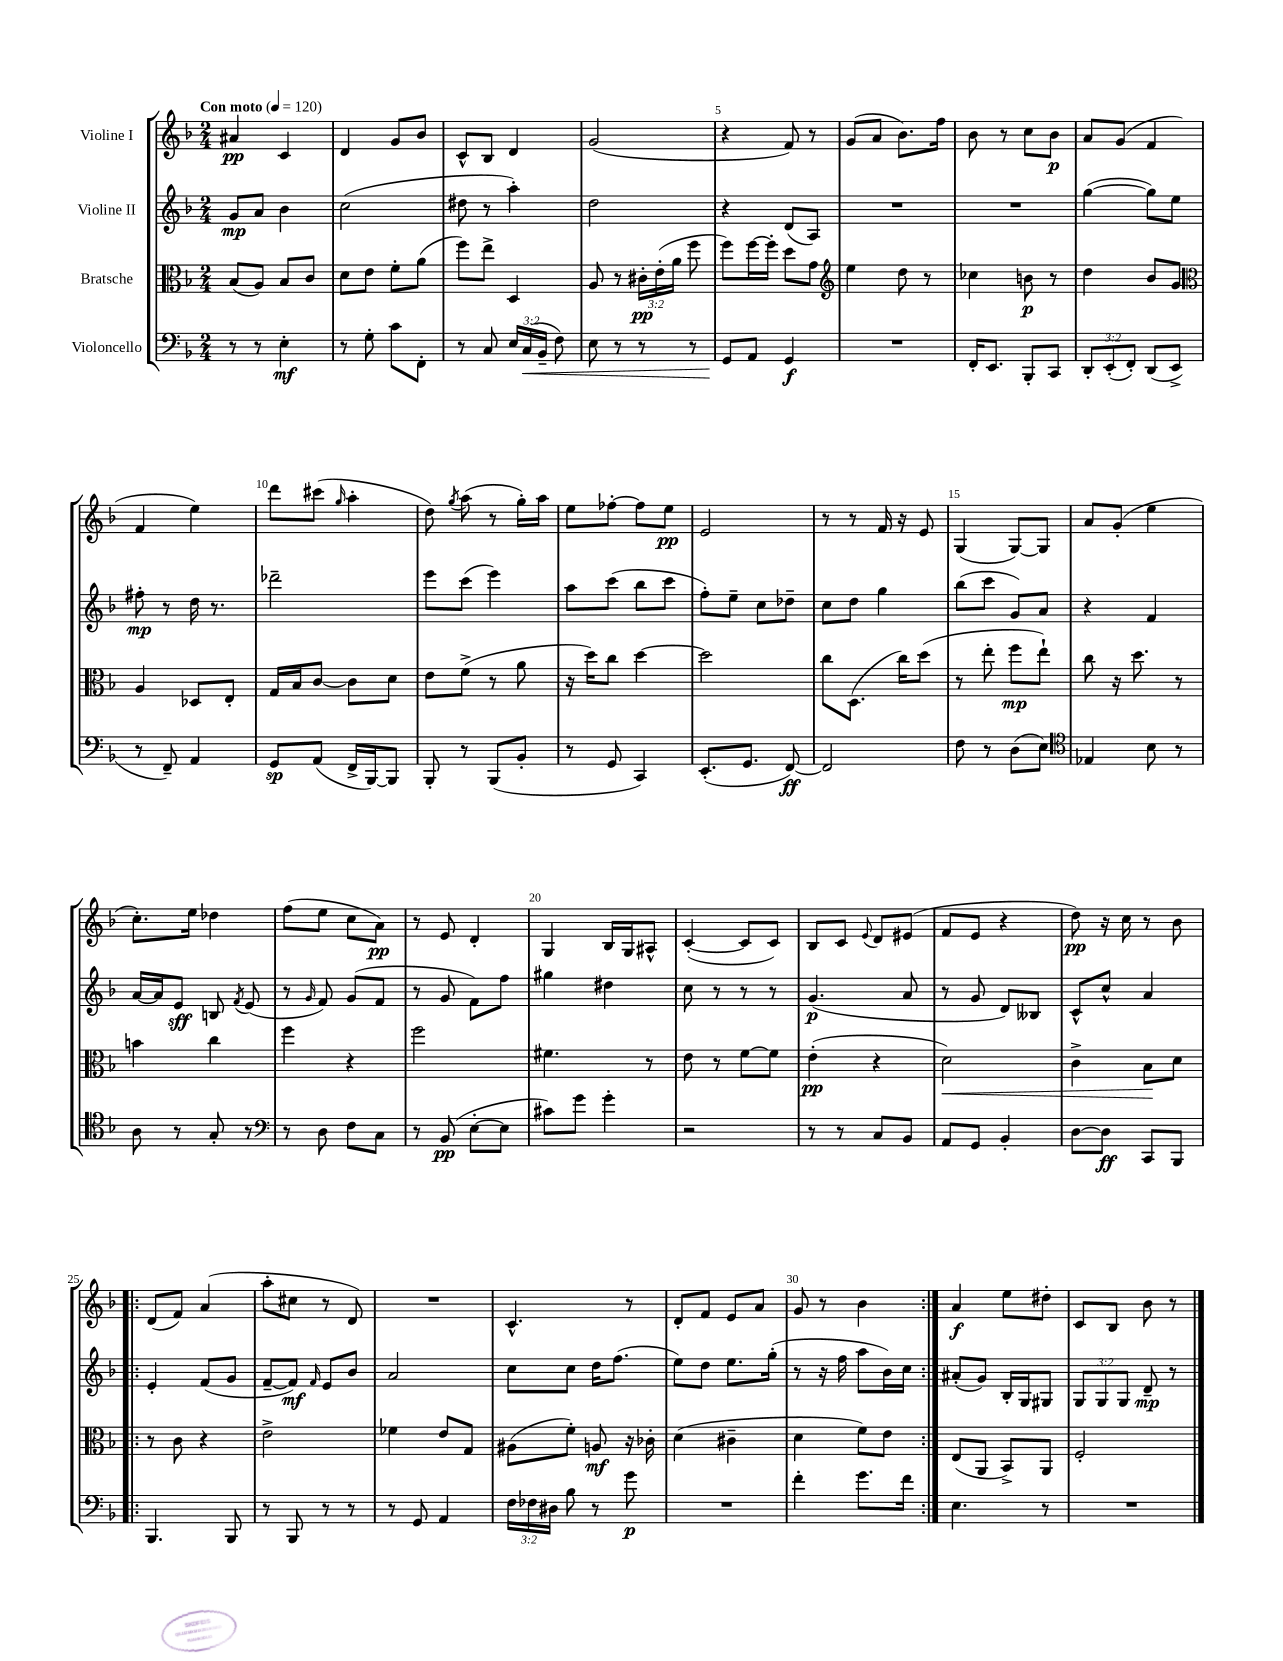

**kern	**kern	**kern	**kern
*staff4	*staff3	*staff2	*staff1
*clefF4	*clefC3	*clefG2	*clefG2
*k[b-]	*k[b-]	*k[b-]	*k[b-]
*M2/4	*M2/4	*M2/4	*M2/4
*MM120	*MM120	*MM120	*MM120
8r	(8B-	8g	4a#
8r	8A)	8a	.
4E'	8B-	4b-	4c
.	8c	.	.
=	=	=	=
8r	8d	(2cc	4d
8G'	8e	.	.
8c	8f'	.	8g
8FF'	(8a	.	8b-
=	=	=	=
8r	8ff)	8dd#	8c^^
8C	8ee^	8r	8B-
24E	4D	4aa')	4d
(24C	.	.	.
24BB-~	.	.	.
8F)	.	.	.
=	=	=	=
8E	8A	2dd	(2g
8r	8r	.	.
8r	24c#'	.	.
.	(24e'	.	.
.	24a	.	.
8r	8ff	.	.
=	=	=	=
8GG	8ff)	4r	4r
8AA	[16ff	.	.
.	16ff']	.	.
4GG	8dd	(8d	8f)
.	8g	8A)	8r
=	=	=	=
*	*clefG2	*	*
2r	4ee	2r	(8g
.	.	.	8a
.	8dd	.	8.b-)
.	8r	.	.
.	.	.	16ff
=	=	=	=
16FF'	4cc-	2r	8b-
8.EE	.	.	.
.	.	.	8r
8BBB-'	8b	.	8cc
8CC	8r	.	8b-
=	=	=	=
12DD'	4dd	([4gg	8a
(12EE'	.	.	.
.	.	.	(8g
12FF')	.	.	.
(8DD	8b-	8gg])	4f
8EE^	8g	8ee	.
=	=	=	=
*	*clefC3	*	*
8r	4A	8ff#'	4f
8FF~)	.	8r	.
4AA	8D-	16dd	4ee)
.	.	8.r	.
.	8E'	.	.
=	=	=	=
8GG	16G	2ddd-~	8ddd
.	16B-	.	.
(8AA	[8c	.	(8ccc#
.	.	.	16qqgg
16FF^	8c]	.	4aa'
[16BBB-)	.	.	.
8BBB-]	8d	.	.
=	=	=	=
8BBB-'	8e	8eee	8dd)
.	.	.	8qgg
8r	(8f^	(8ccc	(8aa
(8BBB-	8r	4eee)	8r
8BB-'	8a	.	16gg')
.	.	.	16aa
=	=	=	=
8r	16r	8aa	8ee
.	16dd)	.	.
8GG	8cc	(8ccc	[8ff-'
4CC)	[4dd	8bb-	8ff-]
.	.	8ccc	8ee
=	=	=	=
(8.EE'	2dd]	8ff')	2e
.	.	8ee~	.
8.GG	.	.	.
.	.	8cc	.
[8FF)	.	8dd-~	.
=	=	=	=
2FF]	8cc	8cc	8r
.	(8.D	8dd	8r
.	.	4gg	16f
.	16cc)	.	16r
.	(8dd	.	8e
=	=	=	=
8F	8r	(8bb-	(4G
8r	8ee'	8ccc	.
(8D	8ff	8g)	[8G)
8E)	8ee`)	8a	8G]
=	=	=	=
*clefC4	*	*	*
4E-	8cc	4r	8a
.	16r	.	(8g'
.	8.dd	.	.
8B-	.	4f	4ee
8r	8r	.	.
=	=	=	=
8A	4b	[16a	8.cc')
.	.	16a]	.
8r	.	8e	.
.	.	.	16ee
8G'	4cc	8B	4dd-
.	.	8qf	.
8r	.	(8e	.
=	=	=	=
*clefF4	*	*	*
8r	4ff	8r	(8ff
.	.	16qqg	.
8D	.	8f)	8ee
8F	4r	(8g	8cc
8C	.	8f	8a)
=	=	=	=
8r	2ff	8r	8r
(8BB-	.	8g	8e
[8E'	.	8f)	4d'
8E]	.	8ff	.
=	=	=	=
8c#)	4.f#	4gg#	4G
8g	.	.	.
4g'	.	4dd#	16B-
.	.	.	16G
.	8r	.	8A#^^
=	=	=	=
2r	8e	8cc	([4c'
.	8r	8r	.
.	[8f	8r	8c]
.	8f]	8r	8c)
=	=	=	=
8r	(4e'	(4.g	8B-
8r	.	.	8c
.	.	.	8qqe
8C	4r	.	8d
8BB-	.	8a	(8e#
=	=	=	=
8AA	2d)	8r	8f
8GG	.	8g	8e
4BB-'	.	8d)	4r
.	.	8B--	.
=	=	=	=
[8D	4c^	8c^^	8dd)
8D]	.	8cc^^	16r
.	.	.	16cc
8CC	8B-	4a	8r
8BBB-	8d	.	8b-
=!|:	=!|:	=!|:	=!|:
4.BBB-	8r	4e'	(8d
.	8c	.	8f)
.	4r	(8f	(4a
8BBB-	.	8g	.
=	=	=	=
8r	2e^	[8f~	8aa'
8BBB-	.	8f])	8cc#
.	.	16qqf	.
8r	.	8e	8r
8r	.	8b-	8d)
=	=	=	=
8r	4f-	2a	2r
8GG	.	.	.
4AA	8e	.	.
.	8G	.	.
=	=	=	=
24F	(8A#	8cc	4.c^^
24F-	.	.	.
24D#	.	.	.
8B-	8f')	8cc	.
8r	8A	16dd	.
.	.	(8.ff	.
8g	16r	.	8r
.	16c-'	.	.
=	=	=	=
2r	(4d	8ee)	8d'
.	.	8dd	8f
.	4c#~	8.ee	8e
.	.	.	8a
.	.	(16gg'	.
=	=	=	=
4f'	4d	8r	8g
.	.	16r	8r
.	.	16ff	.
8.g	8f)	8aa	4b-
.	8e	16b-)	.
16f	.	16cc	.
=:|!	=:|!	=:|!	=:|!
4.E	(8E	(8a#'	4a
.	8AA	8g)	.
.	8BB-^)	16B-'	8ee
.	.	16G	.
8r	8AA	8G#	8dd#'
=	=	=	=
2r	2F'	12G	8c
.	.	12G	.
.	.	.	8B-
.	.	12G	.
.	.	8d~	8b-
.	.	8r	8r
==	==	==	==
*-	*-	*-	*-
